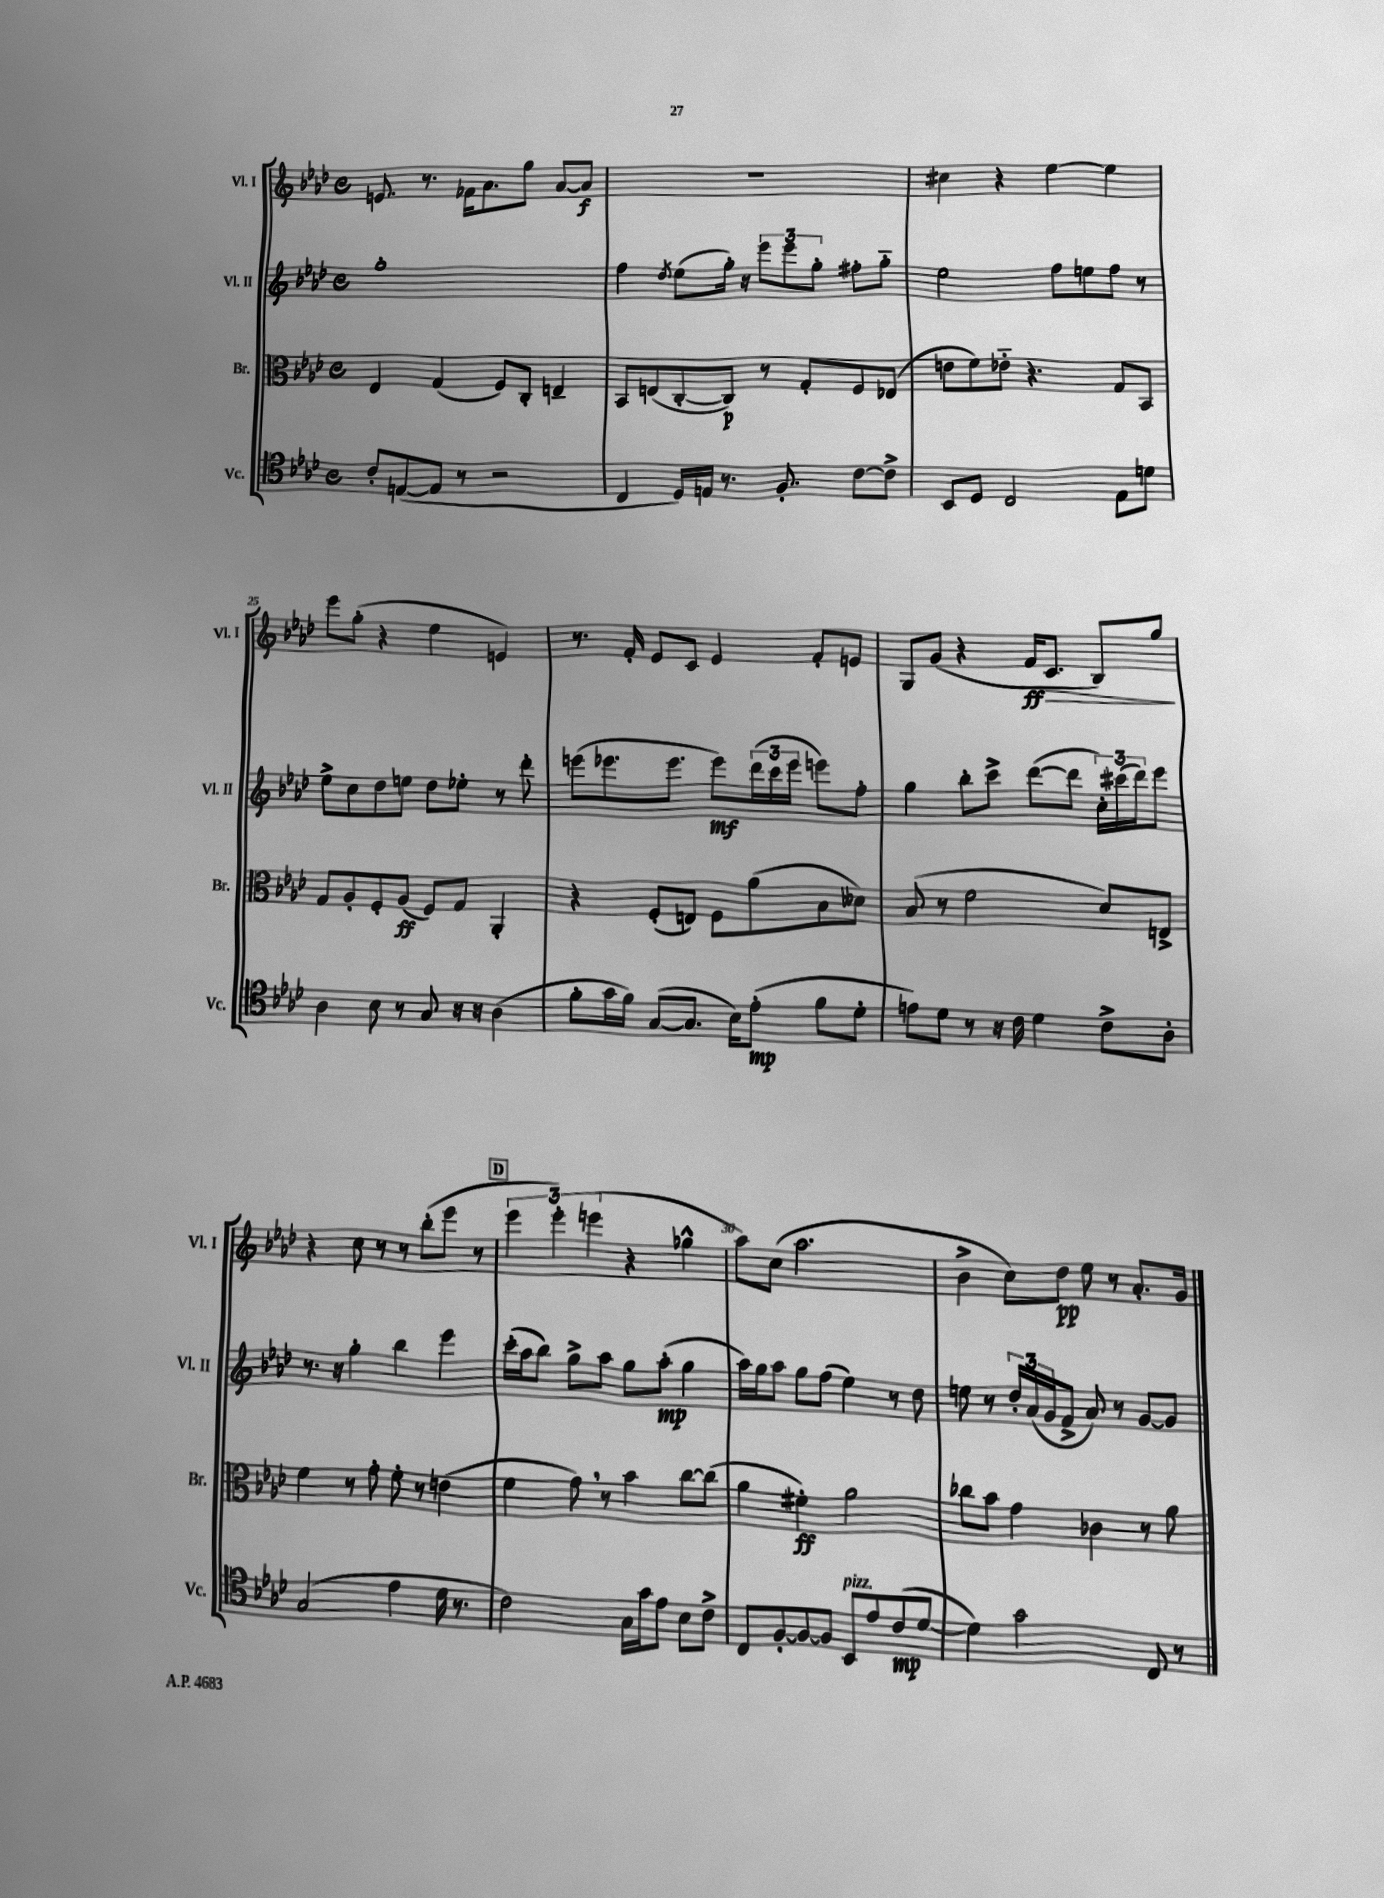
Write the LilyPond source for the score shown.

<<
\new StaffGroup <<
\new Staff = "s0" \with { instrumentName = "Vl. I" shortInstrumentName = "Vl. I" } {
    \clef treble \key aes \major \defaultTimeSignature \time 4/4
    e'8. r8. fes'16 aes'8. g''8 aes'8~ aes'8\f |
    R1 |
    cis''4 r4 ees''4~ ees''4 |
    ees'''8 g''8-.( r4 ees''4 e'4) |
    r8. f'16-. ees'8 c'8 ees'4 f'8-. e'8 |
    g8 g'8( r4 f'16\ff c'8.\> bes8) g''8\! |
    r4 c''8 r8 r8 bes''8-.( ees'''8 r8 |
    \mark \markup { \box "D" } \tuplet 3/2 { ees'''4 ees'''4-.) e'''4( } r4 ges''4-^ |
    aes''8) c''8( aes''2. |
    bes'4-> c''8) des''8\pp ees''8 r8 aes'8.-. g'16 \bar "|." |
}
\new Staff = "s1" \with { instrumentName = "Vl. II" shortInstrumentName = "Vl. II" } {
    \clef treble \key aes \major \defaultTimeSignature \time 4/4
    g''1-. |
    f''4 \acciaccatura { des''8 } ees''8( g''16-.) r16 \tuplet 3/2 { ees'''8 ees'''8 g''8-. } fis''8-. g''8-_ |
    ees''2 f''8 e''8 f''8 r8 |
    ees''8-> c''8 des''8 e''8 des''8 ees''8-. r8 des'''8-. |
    e'''8( ees'''8. ees'''8. ees'''8\mf) \tuplet 3/2 { des'''16( c'''16 ees'''16 } e'''8) f''8-. |
    g''4 bes''8-. c'''8-> des'''8~( des'''8 \tuplet 3/2 { c''16-.) cis'''16( des'''16) } ees'''8 |
    r8. r16 g''4-. bes''4 ees'''4 |
    \mark \markup { \box "D" } c'''16-.( aes''16 bes''8) g''8-> aes''8 g''8 aes''8-.\mp( g''4 |
    aes''16) g''16 aes''8 g''8 f''8( ees''4) r8 des''8 |
    e''8 r8 \tuplet 3/2 { des''16-. aes'16( g'16 } f'8-> aes'8) r8 g'8~ g'8 \bar "|." |
}
\new Staff = "s2" \with { instrumentName = "Br." shortInstrumentName = "Br." } {
    \clef alto \key aes \major \defaultTimeSignature \time 4/4
    ees4 g4( f8) c8-. e4-- |
    bes,8 e8( c8~-. c8\p) r8 g8-. f8 ees8( |
    e'8 f'8) ees'8-_ r4. g8 bes,8 |
    g8 aes8-. f8-. aes8\ff( f8) g8 aes,4-. |
    r4 f8-.( e8) f8 aes'8( bes8 deses'8) |
    bes8( r8 f'2 des'8) e8-> |
    f'4 r8 g'8-. f'8-. r8 e'4( |
    \mark \markup { \box "D" } f'4 g'8) \breathe r8 bes'4 c''8~ c''8( |
    aes'4 fis'4-.\ff) aes'2 |
    ces''8 bes'8 g'4 ces'4 r8 aes'8 \bar "|." |
}
\new Staff = "s3" \with { instrumentName = "Vc." shortInstrumentName = "Vc." } {
    \clef tenor \key aes \major \defaultTimeSignature \time 4/4
    c'8-. e8~( e8 r8 r2 |
    c4 des16) e16 r8. f8.-. c'8~ c'8-> |
    bes,8 des8 c2 ees8 d'8 |
    aes4 bes8 r8 g8 r16 r16 aes4( |
    f'8-. g'16 f'16) g8~( g8. bes16) ees'8-.\mp( f'8 des'8-. |
    e'8) des'8 r8 r16 c'16 des'4 c'8-> aes8-. |
    g2( ees'4 des'16 r8. |
    \mark \markup { \box "D" } c'2) g16 g'16 ees'8 bes8 c'8-> |
    c8 f8~-. f8~ f8 bes,8^\markup { \italic "pizz." } ees'8 c'8\mp( des'8~ |
    des'4) g'2 c8 r8 \bar "|." |
}
>>
>>
\layout { \context { \Score currentBarNumber = #22 \override BarNumber.break-visibility = ##(#f #t #t) barNumberVisibility = #(every-nth-bar-number-visible 5) } }
